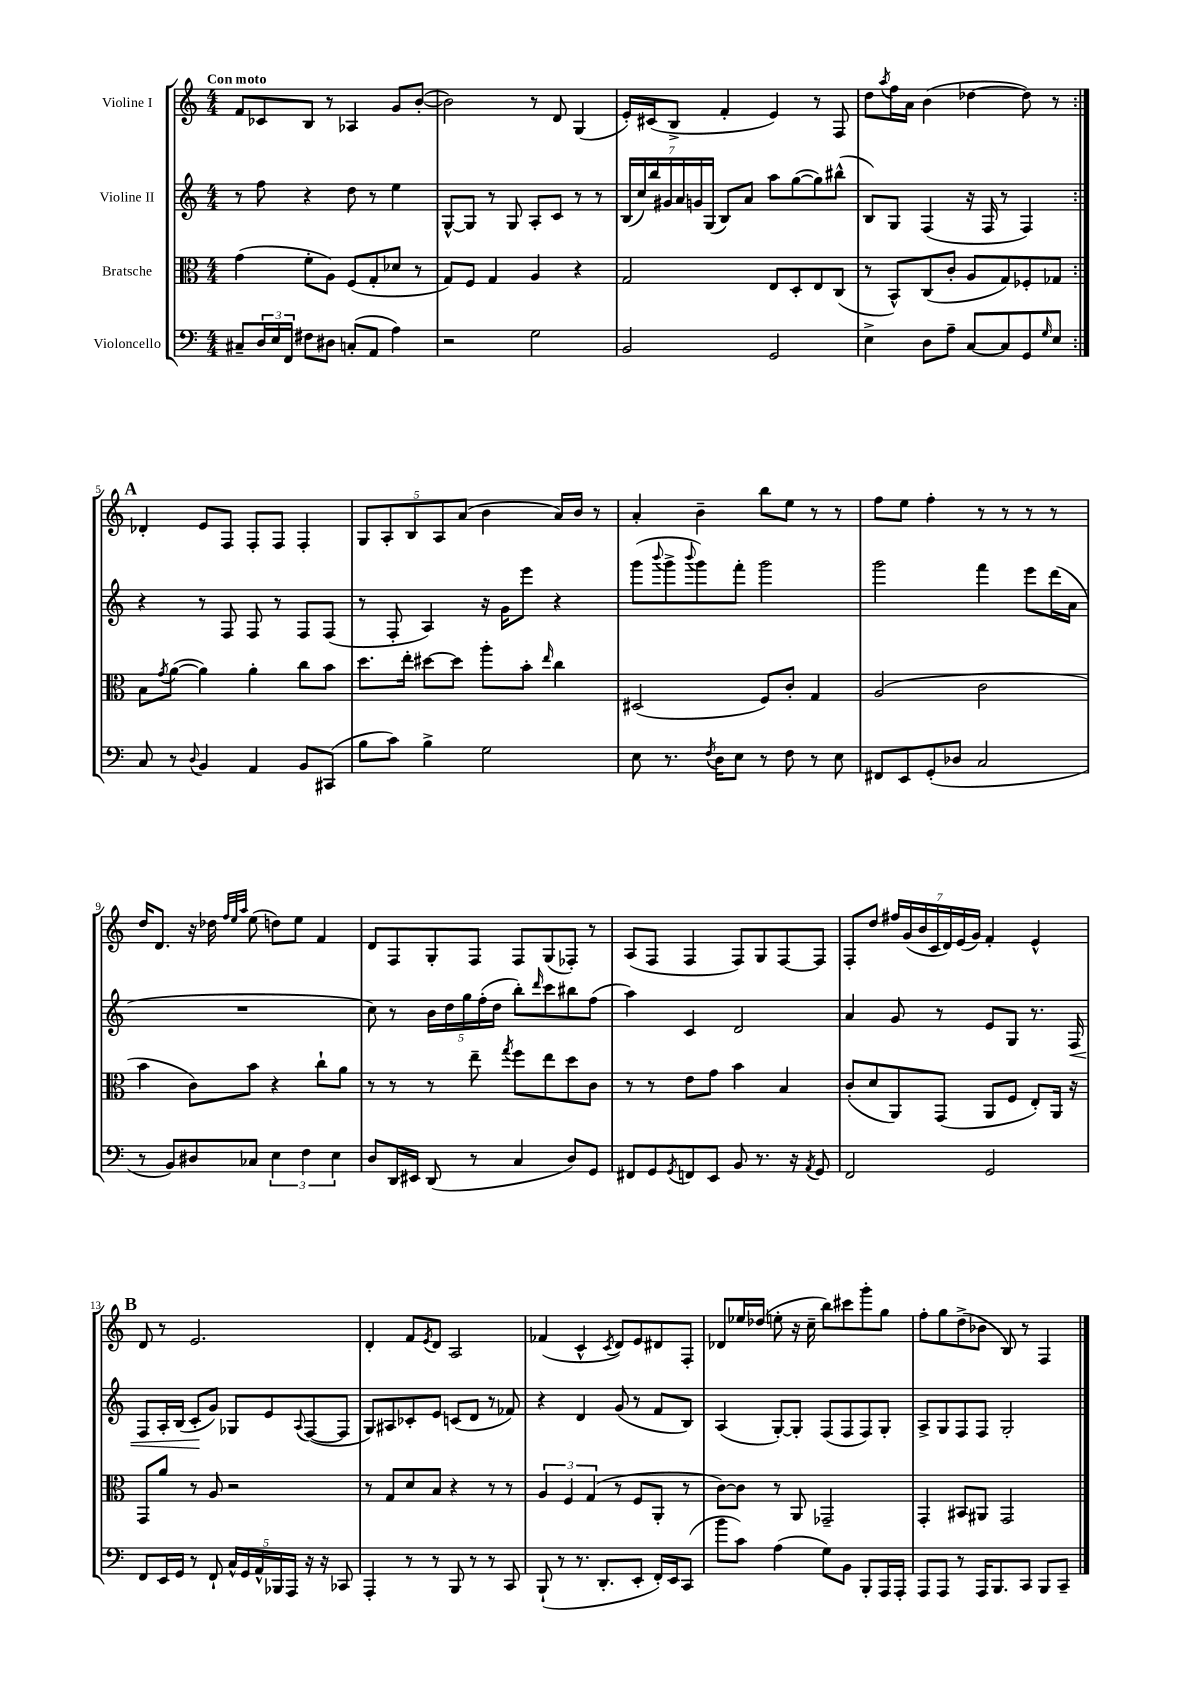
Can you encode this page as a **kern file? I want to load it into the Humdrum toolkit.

**kern	**kern	**kern	**dynam	**kern
*part4	*part3	*part2	*part2	*part1
*staff4	*staff3	*staff2	*staff2	*staff1
*I"Violoncello	*I"Bratsche	*I"Violine II	*	*I"Violine I
*clefF4	*clefC3	*clefG2	*	*clefG2
*k[]	*k[]	*k[]	*	*k[]
*M4/4	*M4/4	*M4/4	*	*M4/4
=1	=1	=1	=1	=1
!	!	!	!	!LO:TX:a:B:t=Con moto
8C#X~/L	(4g\	8r	.	8f/L
24D/L	.	8ff\	.	8c-X/
24E/	.	.	.	.
24FF/JJ	.	.	.	.
8F#X\L	8f'\L	4r	.	8B/J
8D#X\J	8A\J)	.	.	8r
(8Cn'/L	(8F/L	8dd\	.	4A-X/
8AA/J	8G'/	8r	.	.
4A\)	8d-X/J	4ee\	.	8g/L
.	8r	.	.	([8b'/J
=2	=2	=2	=2	=2
2r	8G/L)	[8G^^/L	.	2b\])
.	8F/J	8G/J]	.	.
.	4G/	8r	.	.
.	.	8G/	.	.
2G\	4A/	8A'/L	.	8r
.	.	8c/J	.	8d/
.	4r	8r	.	(4G/
.	.	8r	.	.
=3	=3	=3	=3	=3
2BB/	2G/	(28B/LL	.	16e'/LL)
.	.	28cc/)	.	.
.	.	.	.	(16c#X/J
.	.	28bb/	.	.
.	.	28g#X/	.	.
.	.	.	.	8B^/J
.	.	28a/	.	.
.	.	28gn/	.	.
.	.	(28G/JJ	.	.
.	.	8B/L)	.	4f'/
.	.	8a/J	.	.
2GG/	8E/L	8aa\L	.	4e/)
.	8D'/	([8gg\	.	.
.	8E/	8gg\])	.	8r
.	(8C/J	(8bb#X^^\J	.	8F/
=4	=4	=4	=4	=4
4E^\	8r	8B/L)	.	8dd\L
.	.	.	.	8qaa/
.	8BB^^/L)	8G/J	.	16ff\L
.	.	.	.	16a\JJ
8D\L	(8C/	(4F/	.	(4b\
8A~\J	8c'/J	.	.	.
[8C/L	8A/L	16r	.	[4dd-X\
.	.	16F/	.	.
8C/]	8G/)	8r	.	.
8GG/	8F-X'/	4F/)	.	8dd-\])
16qqG/	.	.	.	.
8E/J	8G-X/J	.	.	8r
!!LO:LB:g=z
!!LO:REH:place=s1:t=A
=5:|!	=5:|!	=5:|!	=5:|!	=5:|!
8C/	8B\L	4r	.	4d-X'/
.	8qg/	.	.	.
8r	([8a\J	.	.	.
8qqD/	.	.	.	.
4BB/	4a\])	8r	.	8e/L
.	.	8F/	.	8F/J
4AA/	4a'\	8F/	.	8F'/L
.	.	8r	.	8F/J
8BB/L	8cc\L	8F/L	.	4F'/
(8CC#X/J	8b\J	(8F/J	.	.
=6	=6	=6	=6	=6
8B\L	8.dd\L	8r	.	10G/L
.	.	.	.	10A'/
8c\J)	.	8F'/	.	.
.	16ee'\Jk	.	.	.
.	.	.	.	10B/
4B^\	[8dd#X\L	4A/)	.	.
.	.	.	.	10A/
.	8dd#\J]	.	.	.
.	.	.	.	(10a/J
2G\	8aa'\L	16r	.	4b\
.	.	16g\KL	.	.
.	8b'\J	8eee\J	.	.
.	16qqee/	.	.	.
.	4cc\	4r	.	16a/LL)
.	.	.	.	16b/JJ
.	.	.	.	8r
=7	=7	=7	=7	=7
8E\	(2D#X/	(8ggg\L	.	4a'/
.	.	8qqbbb/	.	.
8.r	.	8ggg^\	.	.
.	.	8qqbbb/	.	.
.	.	8ggg\)	.	4b~\
8qF/	.	.	.	.
16D\KL	.	.	.	.
8E\J	.	8fff'\J	.	.
8r	8F/L)	2ggg\	.	8bb\L
8F\	8c'/J	.	.	8ee\J
8r	4G/	.	.	8r
8E\	.	.	.	8r
=8	=8	=8	=8	=8
8FF#X/L	(2A/	2ggg\	.	8ff\L
8EE/	.	.	.	8ee\J
(8GG'/	.	.	.	4ff'\
8D-X/J	.	.	.	.
2C/	2c\	4fff\	.	8r
.	.	.	.	8r
.	.	8eee\L	.	8r
.	.	(16ddd\L	.	8r
.	.	16a\JJ	.	.
!!LO:LB:g=z
=9	=9	=9	=9	=9
8r	4b\	1r	.	16dd/KL
.	.	.	.	8.d/J
8BB/L)	.	.	.	.
8D#X/	8c\L)	.	.	16r
.	.	.	.	16dd-X\
.	.	.	.	32qqff/LLL
.	.	.	.	32qqee/
.	.	.	.	32qqaa/JJJ
8C-X/J	8b\J	.	.	(8ee\
6E\	4r	.	.	8ddn\L)
.	.	.	.	8ee\J
6F\	.	.	.	.
.	8cc`\L	.	.	4f/
6E\	.	.	.	.
.	8a\J	.	.	.
=10	=10	=10	=10	=10
8D/L	8r	8cc\)	.	8d/L
16DD/L	8r	8r	.	8F/
16EE#X/JJ	.	.	.	.
(8DD/	8r	20b\LL	.	8G'/
.	.	20dd\	.	.
.	.	20gg\	.	.
8r	8ee~\	.	.	8F/J
.	.	(20ff'\	.	.
.	.	20dd\JJ	.	.
.	8qgg/	.	.	.
4C/	8ff\L	8bb'\L)	.	8F/L
.	.	16qqddd/	.	.
.	8ee\	8ccc\	.	(8G/
8D/L)	8dd\	8bb#X\	.	8F-X'/J)
8GG/J	8c\J	(8ff\J	.	8r
=11	=11	=11	=11	=11
8FF#X/L	8r	4aa\)	.	(8A/L
8GG/	8r	.	.	8F/J
8qGG/	.	.	.	.
8FFn/	8e\L	4c/	.	4F/
8EE/J	8g\J	.	.	.
8BB/	4b\	2d/	.	8F/L)
8.r	.	.	.	8G/
.	4B/	.	.	[8F/
16r	.	.	.	.
8qAA/	.	.	.	.
8GG/	.	.	.	8F/J]
=12	=12	=12	=12	=12
2FF/	(8c'/L	4a/	.	8F'/L
.	8d/	.	.	8dd/J
.	8AA/)	8g/	.	28ff#X/LL
.	.	.	.	(28g/
.	.	.	.	28b/
.	.	.	.	28c/
.	(8GG/J	8r	.	.
.	.	.	.	28d/)
.	.	.	.	(28e/
.	.	.	.	28g/JJ)
2GG/	8AA/L	8e/L	.	4f'/
.	8F/J	8G/J	.	.
.	8E'/L)	8.r	.	4e^^/
.	16AA/Jk	.	.	.
!	!	!	!LO:HP:b	!
.	16r	16F/	<	.
!!LO:LB:g=z
!!LO:REH:place=s1:t=B
=13	=13	=13	=13	=13
8FF/L	8GG/L	8F/L	.	8d/
16EE/L	8a/J	16A'/L	.	8r
16GG/JJ	.	(16B/JJ	.	.
8r	8r	8c'/L	.	2.e/
8FF`/	8A/	8g/J)	[	.
20C^^/LL	2r	8G-X/L	.	.
20GG/	.	.	.	.
20AA^^/	.	.	.	.
.	.	8e/	.	.
20BBB-X/	.	.	.	.
20AAA/JJ	.	.	.	.
.	.	8qqA/	.	.
16r	.	([8F/	.	.
16r	.	.	.	.
8CC-X/	.	8F/J]	.	.
=14	=14	=14	=14	=14
4AAA'/	8r	8G/L)	.	4d'/
.	8G/L	8A#X/	.	.
8r	8d/	8c-X'/	.	8f/L
.	.	.	.	8qe/
8r	8B/J	8e/J	.	8d/J
8BBB/	4r	(8cn/L	.	2A/
8r	.	8d/J	.	.
8r	8r	8r	.	.
8CC/	8r	8f-X/)	.	.
=15	=15	=15	=15	=15
(8BBB`/	6A/	4r	.	(4f-X/
8r	.	.	.	.
.	6F/	.	.	.
8.r	.	4d/	.	4c^^/
.	(6G/	.	.	.
8.DD'/L	.	.	.	.
.	.	.	.	8qc/
.	8r	(8g/	.	8d/L)
8EE'/J	8F/L	8r	.	8e/
16FF'/LL)	8AA'/J	8f/L	.	8d#X/
16EE/J	.	.	.	.
(8CC/J	8r	8B/J)	.	8F'/J
=16	=16	=16	=16	=16
8b\L	[8c\L)	(4A/	.	8d-X/L
8c\J)	8c\J]	.	.	16ee-X/L
.	.	.	.	(16dd-X/JJ
(4A\	8r	[8G'/L)	.	8een'\
.	8AA/	8G'/J]	.	16r
.	.	.	.	16cc~\
8G\L)	2GG-X~/	(8F/L	.	8bb\L)
8BB\J	.	8F/	.	8ccc#X\
8BBB'/L	.	8F/)	.	8ggg'\
16AAA/L	.	8G'/J	.	8gg\J
16AAA'/JJ	.	.	.	.
=17	=17	=17	=17	=17
8AAA/L	4GG'/	8A^/L	.	8ff'\L
8AAA/J	.	8G/	.	8gg\
8r	8BB#X/L	8F/	.	(8dd^\
16AAA/KL	8AA#X/J	8F/J	.	8b-X\J
8.BBB/	.	.	.	.
.	2GG/	2G'/	.	8B/)
8CC/J	.	.	.	8r
8BBB/L	.	.	.	4F/
8CC~/J	.	.	.	.
==	==	==	==	==
*-	*-	*-	*-	*-
